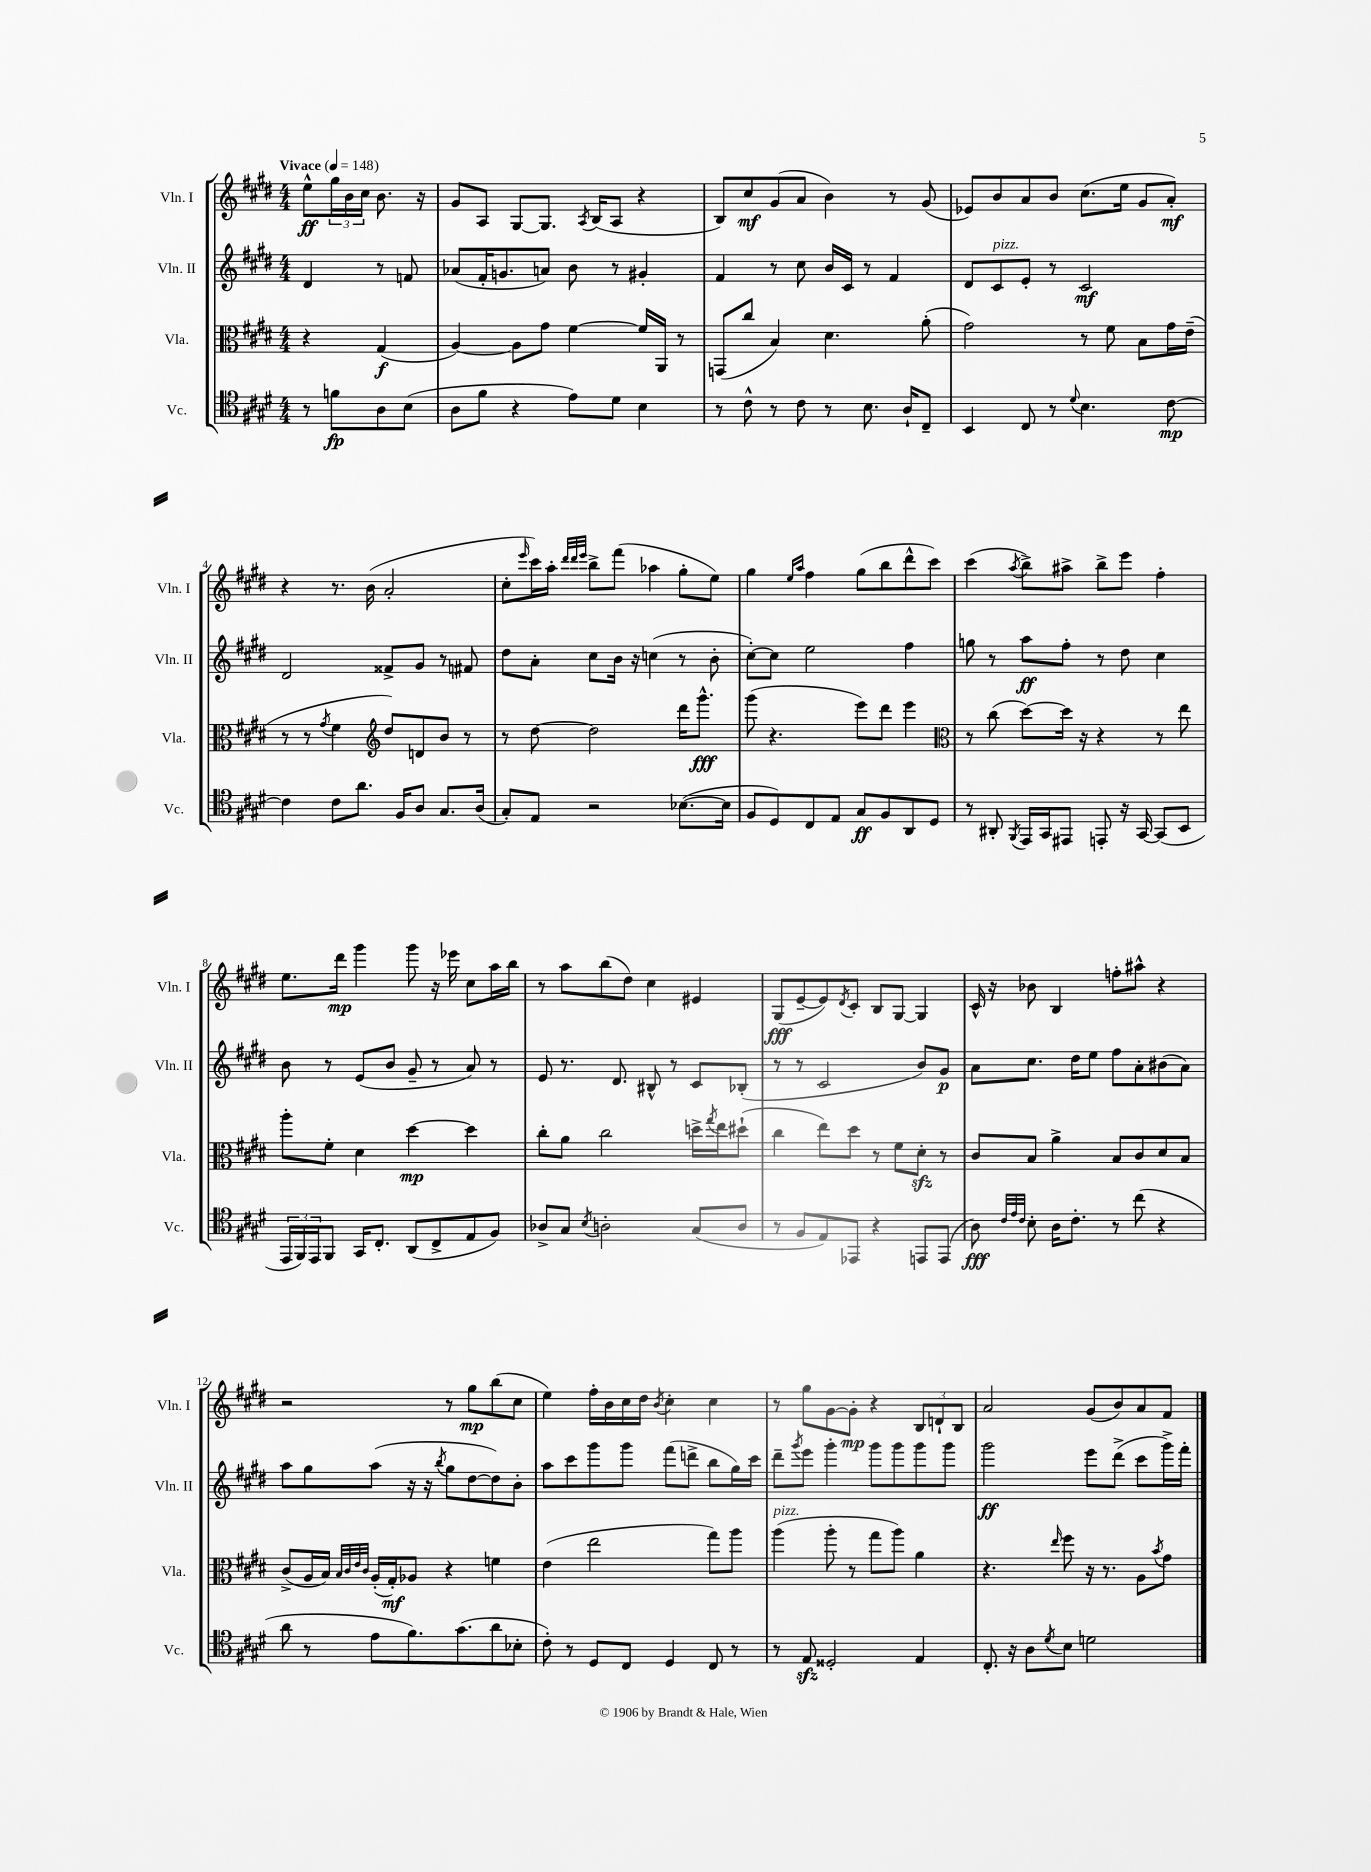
<<
\new StaffGroup <<
\new Staff = "s0" \with { instrumentName = "Vln. I" shortInstrumentName = "Vln. I" } {
    \clef treble \key e \major \numericTimeSignature \time 4/4 \partial 2 \tempo "Vivace" 4 = 148
    e''8-^\ff \tuplet 3/2 { gis''16 b'16 cis''16 } b'8. r16 |
    gis'8 a8 gis8~ gis8. \acciaccatura { a8 } b16( a8 r4 |
    b8) cis''8\mf gis'8( a'8 b'4) r8 gis'8( |
    ees'8) b'8 a'8 b'8 cis''8.( e''16 gis'8 a'8-.\mf) |
    r4 r8. b'16( a'2-. |
    cis''8-. \grace { e'''16 } cis'''16) a''16-. \grace { dis'''32 dis'''32 e'''32 } b''8-> fis'''8( aes''4 gis''8-. e''8) |
    gis''4 \grace { e''16 a''16 } fis''4 gis''8( b''8 dis'''8-^ cis'''8) |
    cis'''4( \acciaccatura { a''8 } b''8->) ais''8-> b''8-> e'''8 fis''4-. |
    e''8. dis'''16\mp gis'''4 gis'''8 r16 ees'''16 cis''8 a''16 b''16 |
    r8 a''8 b''8( dis''8) cis''4 eis'4 |
    gis8\fff( e'8~-- e'8) \acciaccatura { dis'8 } cis'8-. b8 gis8~ gis4 |
    cis'16-^ r16 bes'8 b4 f''8-. ais''8-^ r4 |
    r2 r8 gis''8\mp b''8( cis''8 |
    e''4) fis''16-. b'16 cis''16 dis''16 \acciaccatura { b'8 } cis''4-. cis''4 |
    r8 gis''8 gis'8~ gis'8-.\mp r4 \tuplet 3/2 { b8 d'8-! b8 } |
    a'2 gis'8( b'8) a'8 fis'8 \bar "|." |
}
\new Staff = "s1" \with { instrumentName = "Vln. II" shortInstrumentName = "Vln. II" } {
    \clef treble \key e \major \numericTimeSignature \time 4/4 \partial 2
    dis'4 r8 f'8 |
    aes'8( fis'16-. g'8. a'8) b'8 r8 gis'4-. |
    fis'4 r8 cis''8 b'16 cis'16 r8 fis'4 |
    dis'8 cis'8^\markup { \italic "pizz." } e'8-. r8 cis'2\mf |
    dis'2 fisis'8-> gis'8 r8 fis'8 |
    dis''8 a'8-. cis''8 b'16 r16 c''4( r8 b'8-. |
    cis''8~-.) cis''8 e''2 fis''4 |
    g''8 r8 a''8\ff fis''8-. r8 dis''8 cis''4 |
    b'8 r8 e'8( b'8 gis'8-- r8 a'8) r8 |
    e'8 r8. dis'8. bis8-^ r8 cis'8 bes8-.( |
    r8 r8 cis'2 b'8) gis'8\p |
    a'8 cis''8. dis''16 e''8 fis''8 a'8-. bis'8( a'8) |
    a''8 gis''8 a''8( r16 r16 \acciaccatura { b''8 } gis''8 dis''8~ dis''8) b'8-. |
    a''8 cis'''8 gis'''8 gis'''8 fis'''8( d'''8-> b''8 gis''16) cis'''16 |
    dis'''8-- \acciaccatura { gis'''8 } e'''8 gis'''4-. gis'''8 gis'''8 gis'''8 gis'''8 |
    gis'''2\ff e'''8 dis'''8->( cis'''8 gis'''16->) fis'''16-. \bar "|." |
}
\new Staff = "s2" \with { instrumentName = "Vla." shortInstrumentName = "Vla." } {
    \clef alto \key e \major \numericTimeSignature \time 4/4 \partial 2
    r4 gis4\f( |
    a4~) a8 gis'8 fis'4~ fis'16 a,16 r8 |
    g,8( cis''8 b4) dis'4. a'8-.( |
    gis'2) r8 fis'8 b8 gis'16 e'16--( |
    r8 r8 \acciaccatura { gis'8 } fis'4 \clef treble dis''8) d'8 b'8 r8 |
    r8 dis''8~ dis''2 dis'''16 gis'''8.-^\fff |
    gis'''8( r4. e'''8) dis'''8 e'''4 |
    \clef alto r8 cis''8( dis''8~) dis''16 r16 r4 r8 e''8 |
    a''8-. fis'8-. dis'4 dis''4~\mp dis''4 |
    cis''8-. a'8 cis''2 d''16-> \acciaccatura { gis''8 } e''16 dis''8-!( |
    cis''4 e''8) dis''8 r8 fis'8 dis'8-.\sfz r8 |
    cis'8 b8 a'4-> b8 cis'8 dis'8 b8 |
    cis'8->( a16 b16) \grace { b32 cis'32 e'32 cis'32 } a16-.( gis16-.\mf) aes8 r4 f'4 |
    e'4( e''2 gis''8) a''8 |
    a''4^\markup { \italic "pizz." }( a''8-. r8 gis''8 a''8) a'4 |
    r4. \grace { e''16 } fis''8 r16 r8. a8 \acciaccatura { b'8 } gis'8 \bar "|." |
}
\new Staff = "s3" \with { instrumentName = "Vc." shortInstrumentName = "Vc." } {
    \clef tenor \key e \major \numericTimeSignature \time 4/4 \partial 2
    r8 f'8\fp a8 b8( |
    a8 fis'8 r4 e'8) dis'8 b4 |
    r8 cis'8-^ r8 cis'8 r8 b8. a16-! cis8-- |
    b,4 cis8 r8 \appoggiatura { dis'8 } b4. cis'8~\mp |
    cis'4 cis'8 a'8. fis16 a8 gis8. a16( |
    gis8-.) e8 r2 bes8.~( bes16 |
    fis8 dis8) cis8 e8 gis8\ff fis8 a,8 dis8 |
    r8 ais,8-. \acciaccatura { fis,8 } e,16 gis,16 eis,8 e,8-. r16 gis,16~ gis,8( b,8 |
    \tuplet 3/2 { e,16 fis,16) e,16 } fis,8 gis,16 cis8.-. a,8( cis8-> e8 fis8) |
    aes8-> gis8 \acciaccatura { b8 } a2-. gis8( a8 |
    r8 fis8 e8) ees,8 r4 e,8 e,8( |
    a8\fff) \grace { cis'32 e'32 cis'32 } b8-. a16 cis'8.-. r8 cis''8( r4 |
    a'8 r8 e'8 fis'8.) gis'8.( a'8 bes8-. |
    cis'8-.) r8 dis8 cis8 dis4 cis8 r8 |
    r8 e8\sfz disis2-. e4 |
    cis8.-. r16 a8 \acciaccatura { dis'8 } b8 d'2 \bar "|." |
}
>>
>>
